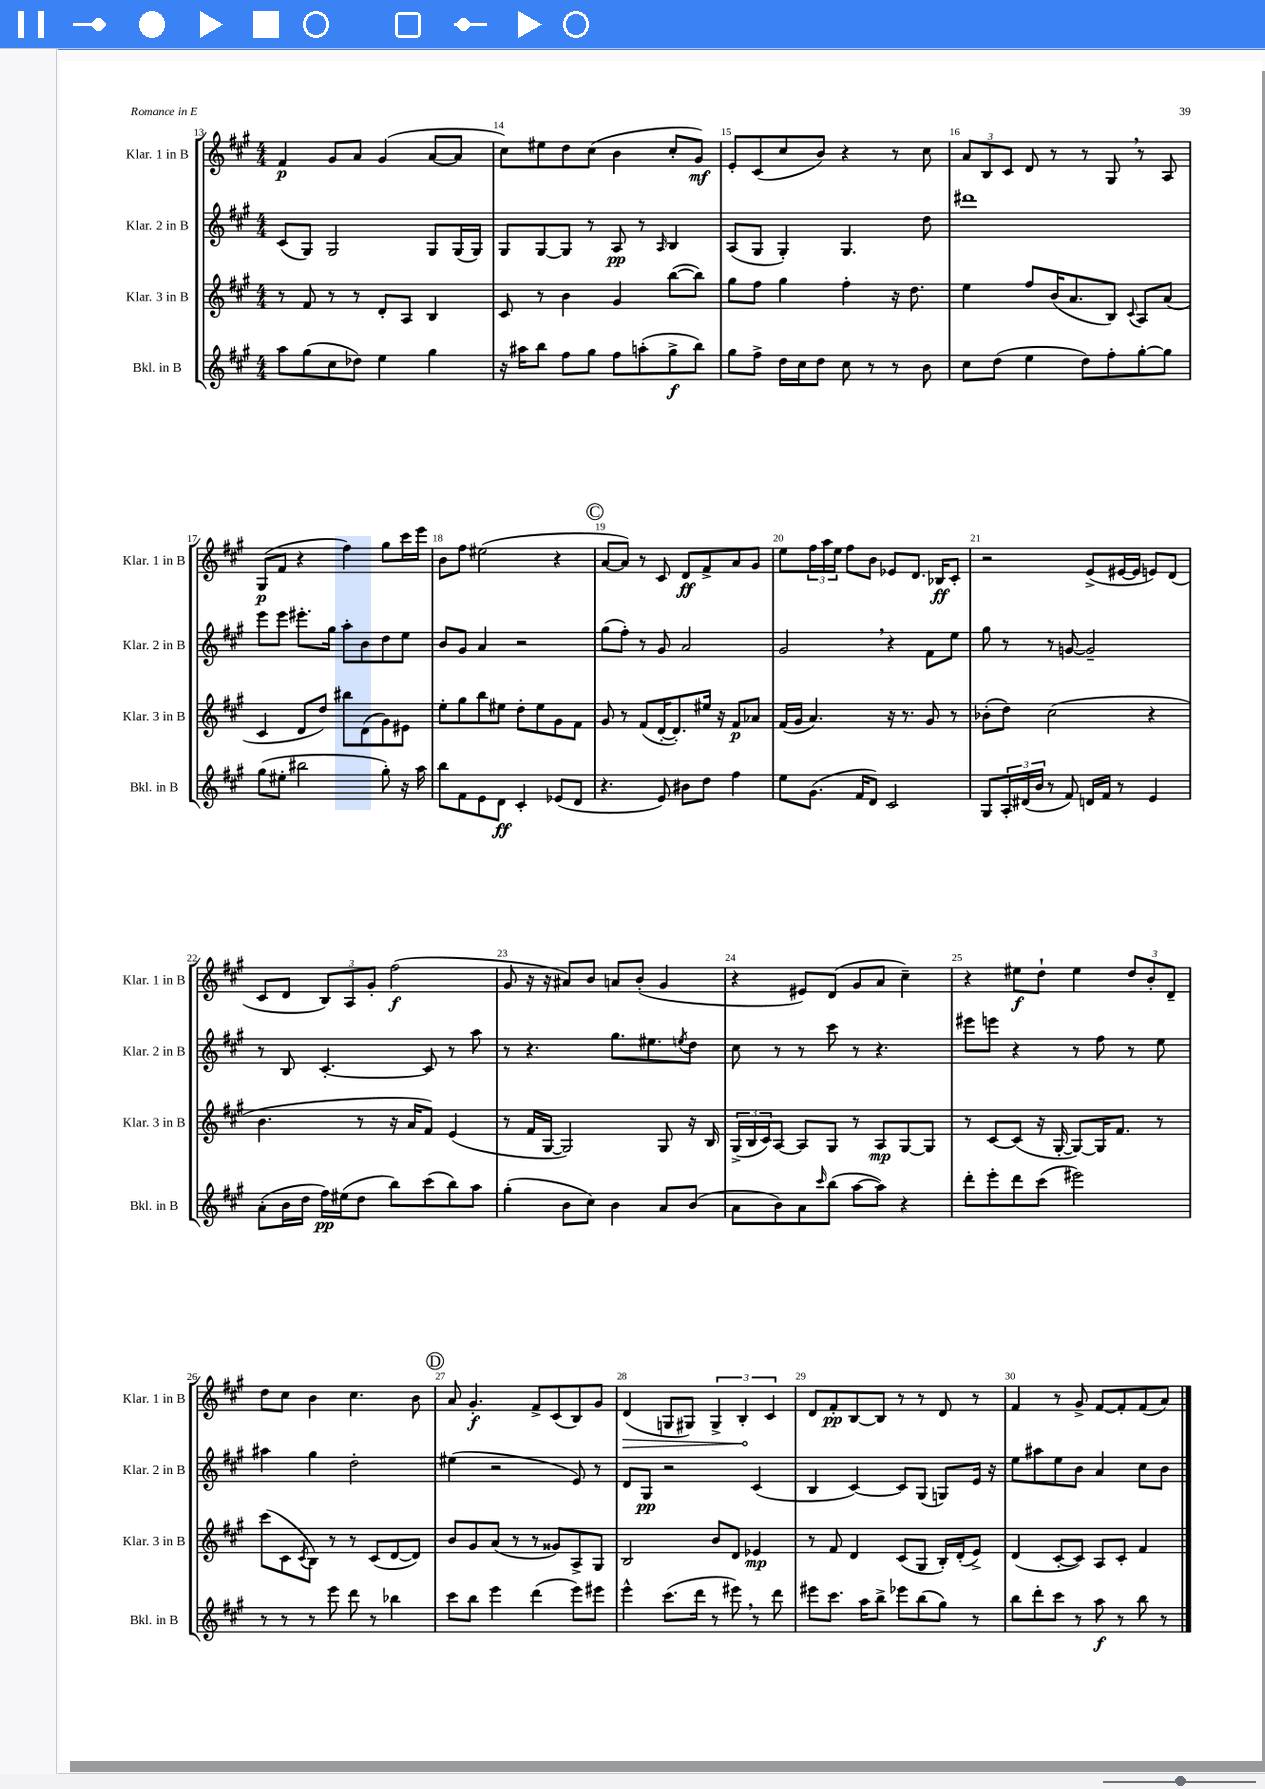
<<
\new StaffGroup <<
\new Staff = "s0" \with { instrumentName = "Klar. 1 in B" shortInstrumentName = "Klar. 1 in B" } {
    \clef treble \key a \major \numericTimeSignature \time 4/4
    fis'4\p gis'8 a'8 gis'4( a'8~ a'8 |
    cis''8) eis''8 d''8 cis''8( b'4 cis''8-. gis'8\mf) |
    e'8-. cis'8( cis''8 b'8) r4 r8 cis''8 |
    \tuplet 3/2 { a'8 b8 cis'8 } d'8 r8 r8 gis8 \breathe r8 a8 |
    gis8\p( fis'8 r4 fis''4) gis''8 cis'''16 e'''16 |
    b'8 fis''8 eis''2( r4 |
    \mark \markup { \circle "C" } a'8~ a'8) r8 cis'8 d'8\ff fis'8-> a'8 gis'8 |
    e''8 \tuplet 3/2 { fis''16 a''16 e''16 } fis''8 b'8 ees'8 d'8. bes16\ff cis'8-. |
    r2 e'8->( eis'16~ eis'16 e'8) d'8( |
    cis'8 d'8 \tuplet 3/2 { b8) a8 gis'8-. } fis''2\f( |
    gis'8 r16 r16 ais'8) b'8 a'8 b'8-.( gis'4 |
    r4 eis'8) d'8( gis'8 a'8 cis''4--) |
    r4 eis''8\f d''8-! eis''4 \tuplet 3/2 { d''8 b'8-. d'8-- } |
    d''8 cis''8 b'4 cis''4. b'8 |
    \mark \markup { \circle "D" } a'8 gis'4.-.\f fis'8-> cis'8( b8) gis'8 |
    \once \override Hairpin.circled-tip = ##t d'4\>( g8 gis8) \tuplet 3/2 { gis4-> b4-.\! cis'4 } |
    d'8 fis'8-.\pp b8~ b8 r8 r8 d'8 r8 |
    fis'4 r8 gis'8-> fis'8~ fis'8-. fis'8( a'8) \bar "|." |
}
\new Staff = "s1" \with { instrumentName = "Klar. 2 in B" shortInstrumentName = "Klar. 2 in B" } {
    \clef treble \key a \major \numericTimeSignature \time 4/4
    cis'8( gis8) gis2 gis8 gis16( gis16) |
    gis8 gis8~ gis8 r8 a8\pp r8 \grace { a16 } b4 |
    a8( gis8 gis4-.) gis4. d''8 |
    dis'''1 |
    e'''8 e'''8 eis'''8.-. gis''16 a''8-. b'8 d''8 e''8 |
    b'8 gis'8 a'4 r2 |
    \mark \markup { \circle "C" } gis''8( fis''8-.) r8 gis'8 a'2 |
    gis'2 \breathe r4 fis'8 e''8 |
    gis''8 r8 r8 g'8~ g'2-- |
    r8 b8 cis'4.~-. cis'8 r8 a''8 |
    r8 r4. gis''8. eis''8. \acciaccatura { e''8 } d''8 |
    cis''8 r8 r8 cis'''8 r8 r4. |
    eis'''8 e'''8 r4 r8 fis''8 r8 e''8 |
    ais''4 gis''4 d''2-. |
    \mark \markup { \circle "D" } eis''4( r2 e'8) r8 |
    d'8 gis8\pp r2 cis'4( |
    b4 cis'4~) cis'8 gis8( g8) e'16 r16 |
    e''8 ais''8 e''8 b'8 a'4 cis''8 b'8 \bar "|." |
}
\new Staff = "s2" \with { instrumentName = "Klar. 3 in B" shortInstrumentName = "Klar. 3 in B" } {
    \clef treble \key a \major \numericTimeSignature \time 4/4
    r8 fis'8 r8 r8 d'8-. a8 b4 |
    cis'8 r8 b'4 gis'4 b''8~( b''8) |
    gis''8 fis''8 gis''4 fis''4-. r16 d''8. |
    e''4 fis''8 b'16( a'8. b8) \appoggiatura { cis'8 } a8 a'8( |
    cis'4 d'8 d''8) bis''8 d'8( gis'8) eis'8 |
    e''8-. gis''8 b''8 eis''8 d''8-. eis''8 gis'8 fis'8 |
    \mark \markup { \circle "C" } gis'8 r8 fis'8( d'16~-. d'8.-.) eis''16 r16 fis'8\p aes'8 |
    fis'16( gis'16 a'4.) r16 r8. gis'8 r8 |
    bes'8-.( d''8) cis''2( r4 |
    b'4. r8 r16 a'16 fis'8) e'4( |
    r8 fis'16 gis16~ gis2) gis8 r16 b16 |
    \tuplet 3/2 { gis16->( b16 cis'16) } a8~ a8 gis8 r8 a8\mp gis8~ gis8 |
    r8 cis'8~ cis'8( r16 gis16~-. gis8~) gis16 fis'8. r8 |
    cis'''8( cis'8 \acciaccatura { cis'8 } b8) r8 r8 cis'8( d'8~ d'8) |
    \mark \markup { \circle "D" } b'8 gis'8 a'8( r8 r8 gisis'8) a8-> gis8 |
    b2 b'8 d'8 ees'4\mp |
    r8 fis'8 d'4 cis'8( gis8 b16-.) d'16-.( e'8->) |
    d'4( cis'8~-. cis'8) a8 cis'8-. fis'4 \bar "|." |
}
\new Staff = "s3" \with { instrumentName = "Bkl. in B" shortInstrumentName = "Bkl. in B" } {
    \clef treble \key a \major \numericTimeSignature \time 4/4
    a''8 gis''8( cis''8 des''8) e''4 gis''4 |
    r16 ais''16 b''8 fis''8 gis''8 fis''8 a''8-.( gis''8->\f b''8) |
    gis''8 fis''8-> d''16 cis''16 d''8 cis''8 r8 r8 b'8 |
    cis''8 d''8( e''4 d''8) fis''8-. gis''8~-. gis''8 |
    gis''8( eis''8-. bis''2 gis''8-.) r16 a''16 |
    b''8 fis'8 e'8 d'8\ff cis'4-. ees'8( d'8 |
    \mark \markup { \circle "C" } r4. e'8) bis'8 d''8 fis''4 |
    e''8 gis'8.( fis'16 d'8) cis'2 |
    gis8 \tuplet 3/2 { a16-. dis'16( b'16 } r8 fis'8) d'16 fis'16 r8 e'4 |
    a'8-.( b'16 d''16 fis''16\pp) eis''16( d''8 b''8) cis'''8( b''8) a''8 |
    gis''4-.( b'8 cis''8) b'4 a'8 b'8( |
    a'8 b'8) a'8 \grace { cis'''16 } b''8( a''8~ a''8) r4 |
    d'''8-. e'''8-. d'''8 cis'''8( eis'''2) |
    r8 r8 r8 e'''8 d'''8 r8 bes''4 |
    \mark \markup { \circle "D" } cis'''8 b''8 e'''4 d'''4( e'''8) eis'''8 |
    e'''4-^ cis'''8.( d'''16 r8 eis'''8) \breathe r8 d'''8 |
    eis'''8 cis'''8. a''16 b''8-> ees'''8 b''8( gis''8) r8 |
    b''8 d'''8-. cis'''8 r8 a''8\f r8 b''8 r8 \bar "|." |
}
>>
>>
\layout { \context { \Score currentBarNumber = #13 \override BarNumber.break-visibility = ##(#f #t #t) barNumberVisibility = #all-bar-numbers-visible } }
